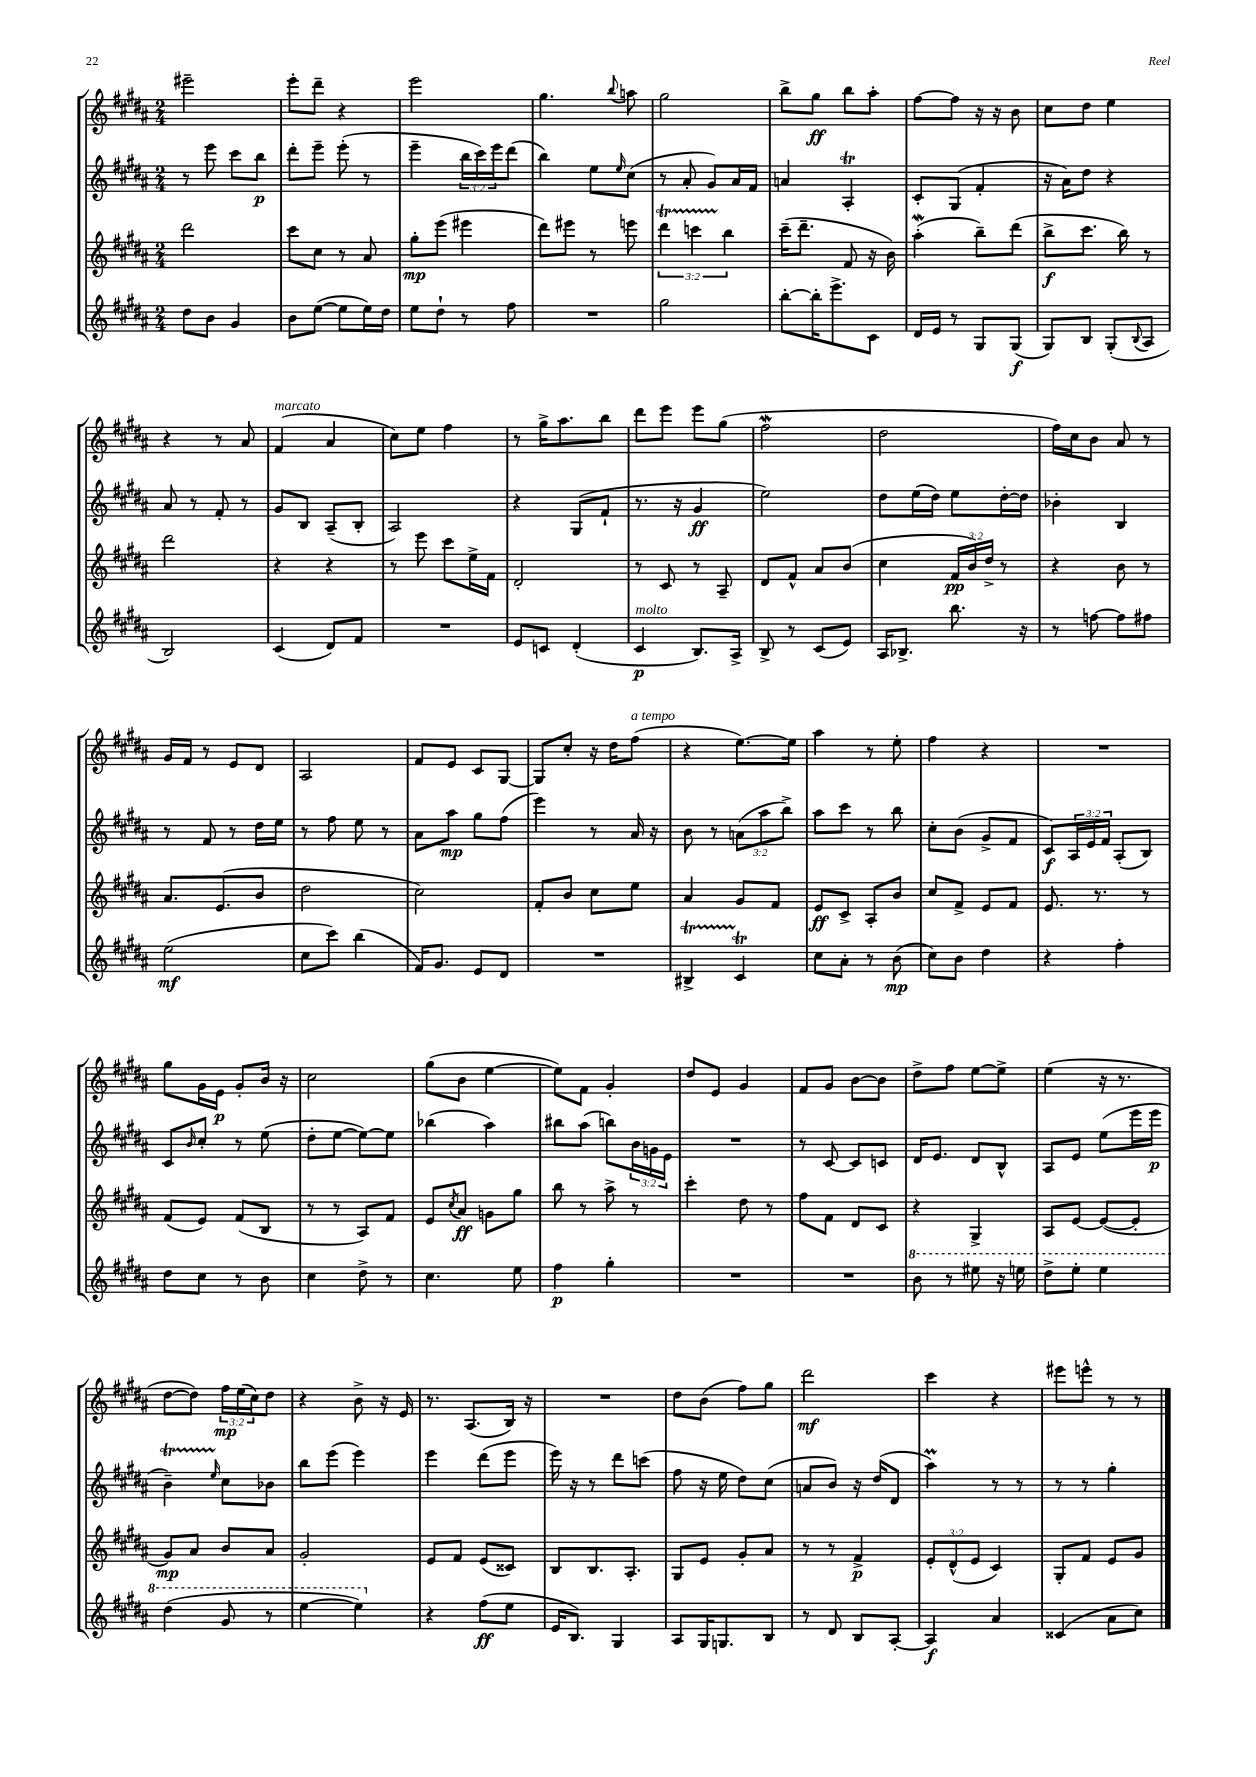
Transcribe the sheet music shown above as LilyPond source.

<<
\new StaffGroup <<
\new Staff = "s0" {
    \clef treble \key b \major \numericTimeSignature \time 2/4 \override Staff.TupletNumber.text = #tuplet-number::calc-fraction-text
    eis'''2-- |
    e'''8-. dis'''8-- r4 |
    e'''2 |
    gis''4. \appoggiatura { b''8 } a''8 |
    gis''2 |
    b''8-> gis''8\ff b''8 ais''8-. |
    fis''8~ fis''8 r16 r16 b'8 |
    cis''8 dis''8 e''4 |
    r4 r8 ais'8 |
    fis'4^\markup { \italic "marcato" }( ais'4 |
    cis''8) e''8 fis''4 |
    r8 gis''16-> ais''8. b''8 |
    dis'''8 e'''8 e'''8 gis''8( |
    fis''2\mordent |
    dis''2 |
    fis''16) cis''16 b'8 ais'8 r8 |
    gis'16 fis'16 r8 e'8 dis'8 |
    ais2 |
    fis'8 e'8 cis'8 gis8~ |
    gis8 cis''8-. r16 dis''16 fis''8^\markup { \italic "a tempo" }( |
    r4 e''8.~) e''16 |
    ais''4 r8 e''8-. |
    fis''4 r4 |
    R2 |
    gis''8 gis'16 e'16\p gis'8-. b'16 r16 |
    cis''2 |
    gis''8( b'8 e''4~ |
    e''8) fis'8 gis'4-. |
    dis''8 e'8 gis'4 |
    fis'8 gis'8 b'8~ b'8 |
    dis''8-> fis''8 e''8~ e''8-> |
    e''4( r16 r8. |
    dis''8~ dis''8) \tuplet 3/2 { fis''16\mp e''16( cis''16) } dis''8 |
    r4 b'8-> r16 e'16 |
    r8. ais8.( b16) r16 |
    R2 |
    dis''8 b'8( fis''8) gis''8 |
    dis'''2\mf |
    cis'''4 r4 |
    eis'''8 e'''8-^ r8 r8 \bar "|." |
}
\new Staff = "s1" {
    \clef treble \key b \major \numericTimeSignature \time 2/4 \override Staff.TupletNumber.text = #tuplet-number::calc-fraction-text
    r8 e'''8 cis'''8 b''8\p |
    dis'''8-. e'''8-- e'''8-.( r8 |
    e'''4-- \tuplet 3/2 { b''16 cis'''16) e'''16 } dis'''8( |
    b''4) e''8 \grace { e''16 } cis''8( |
    r8 ais'8-. gis'8) ais'16 fis'16 |
    a'4 ais4-.\trill |
    cis'8-. gis8( fis'4-. |
    r16 ais'16) dis''8 r4 |
    ais'8 r8 fis'8-. r8 |
    gis'8 b8 ais8--( b8-. |
    ais2) |
    r4 gis8( fis'8-! |
    r8. r16 gis'4\ff |
    e''2) |
    dis''8 e''16( dis''16) e''8 dis''16~-. dis''16 |
    bes'4-. b4 |
    r8 fis'8 r8 dis''16 e''16 |
    r8 fis''8 e''8 r8 |
    ais'8 ais''8\mp gis''8 fis''8( |
    e'''4) r8 ais'16 r16 |
    b'8 r8 \tuplet 3/2 { a'8( ais''8 b''8->) } |
    ais''8 cis'''8 r8 b''8 |
    cis''8-. b'8( gis'8-> fis'8 |
    cis'8\f) \tuplet 3/2 { ais16 e'16 fis'16 } ais8-.( b8) |
    cis'8 \grace { b'16 } cis''8-. r8 e''8( |
    dis''8-. e''8~ e''8~) e''8 |
    bes''4( ais''4) |
    bis''8 ais''8( b''8) \tuplet 3/2 { b'16 g'16 e'16 } |
    R2 |
    r8 cis'8~ cis'8 c'8 |
    dis'16 e'8. dis'8 b8-^ |
    ais8 e'8 e''8( e'''16 e'''16\p |
    b'4--\startTrillSpan) \grace { e''16 } cis''8\stopTrillSpan bes'8 |
    b''8 e'''8( e'''4) |
    e'''4 dis'''8( e'''8 |
    e'''16) r16 r8 dis'''8 c'''8( |
    fis''8 r16 e''16 dis''8) cis''8( |
    a'8 b'8) r16 dis''16( dis'8 |
    ais''4\prall) r8 r8 |
    r8 r8 gis''4-. \bar "|." |
}
\new Staff = "s2" {
    \clef treble \key b \major \numericTimeSignature \time 2/4 \override Staff.TupletNumber.text = #tuplet-number::calc-fraction-text
    dis'''2 |
    cis'''8 cis''8 r8 ais'8 |
    gis''8-.\mp e'''8( eis'''4 |
    dis'''8) eis'''8 r8 e'''8 |
    \tuplet 3/2 { dis'''4\startTrillSpan c'''4 b''4\stopTrillSpan } |
    cis'''16--( dis'''8.-- fis'8 r16 b'16) |
    ais''4-.\mordent( b''8--) dis'''8( |
    b''8->\f cis'''8. b''16) r8 |
    dis'''2 |
    r4 r4 |
    r8 e'''8 cis'''8 e''16-> fis'16 |
    dis'2-. |
    r8 cis'8 r8 ais8-- |
    dis'8 fis'8-^ ais'8 b'8( |
    cis''4 \tuplet 3/2 { fis'16\pp b'16) dis''16-> } r8 |
    r4 b'8 r8 |
    ais'8. e'8.( b'8 |
    dis''2 |
    cis''2) |
    fis'8-. b'8 cis''8 e''8 |
    ais'4 gis'8 fis'8 |
    e'8\ff cis'8-> ais8-. b'8 |
    cis''8 fis'8-> e'8 fis'8 |
    e'8. r8. r8 |
    fis'8( e'8) fis'8( b8 |
    r8 r8 ais8) fis'8 |
    e'8 \acciaccatura { cis''8 } ais'8\ff g'8 gis''8 |
    b''8 r8 ais''8-> r8 |
    cis'''4-. dis''8 r8 |
    fis''8 fis'8 dis'8 cis'8 |
    r4 gis4-> |
    ais8 e'8~ e'8~( e'8-. |
    gis'8\mp) ais'8 b'8 ais'8 |
    gis'2-. |
    e'8 fis'8 e'8( cisis'8) |
    b8 b8. ais8.-. |
    gis8 e'8 gis'8-. ais'8 |
    r8 r8 fis'4->\p |
    \tuplet 3/2 { e'8-. dis'8-^( e'8 } cis'4) |
    gis8-. fis'8 e'8 gis'8 \bar "|." |
}
\new Staff = "s3" {
    \clef treble \key b \major \numericTimeSignature \time 2/4
    dis''8 b'8 gis'4 |
    b'8 e''8~( e''8 e''16) dis''16 |
    e''8 dis''8-! r8 fis''8 |
    R2 |
    gis''2 |
    b''8~-. b''16-. e'''8.-> cis'8 |
    dis'16 e'16 r8 gis8 gis8\f( |
    gis8) b8 gis8-.( \appoggiatura { b8 } ais8 |
    b2) |
    cis'4( dis'8) fis'8 |
    R2 |
    e'8 c'8 dis'4-.( |
    cis'4\p^\markup { \italic "molto" } b8.) ais16-> |
    b8-> r8 cis'8( e'8) |
    ais16 bes8.-> b''8. r16 |
    r8 f''8~ f''8 fis''8 |
    e''2\mf( |
    cis''8 cis'''8) b''4( |
    fis'16) gis'8. e'8 dis'8 |
    R2 |
    bis4->\startTrillSpan cis'4\trill\stopTrillSpan |
    cis''8 ais'8-. r8 b'8\mp( |
    cis''8) b'8 dis''4 |
    r4 fis''4-. |
    dis''8 cis''8 r8 b'8 |
    cis''4 dis''8-> r8 |
    cis''4. e''8 |
    fis''4\p gis''4-. |
    R2 |
    R2 |
    \ottava #1 b''8 r8 eis'''8 r16 e'''16 |
    dis'''8-> e'''8-. e'''4 |
    dis'''4( gis''8 r8 |
    e'''4~ e'''4) \ottava #0 |
    r4 fis''8\ff( e''8 |
    e'16 b8.) gis4 |
    ais8 gis16 g8. b8 |
    r8 dis'8 b8 ais8~-. |
    ais4\f ais'4 |
    cisis'4( ais'8 cis''8) \bar "|." |
}
>>
>>
\layout { \context { \Score \remove "Bar_number_engraver" } }
